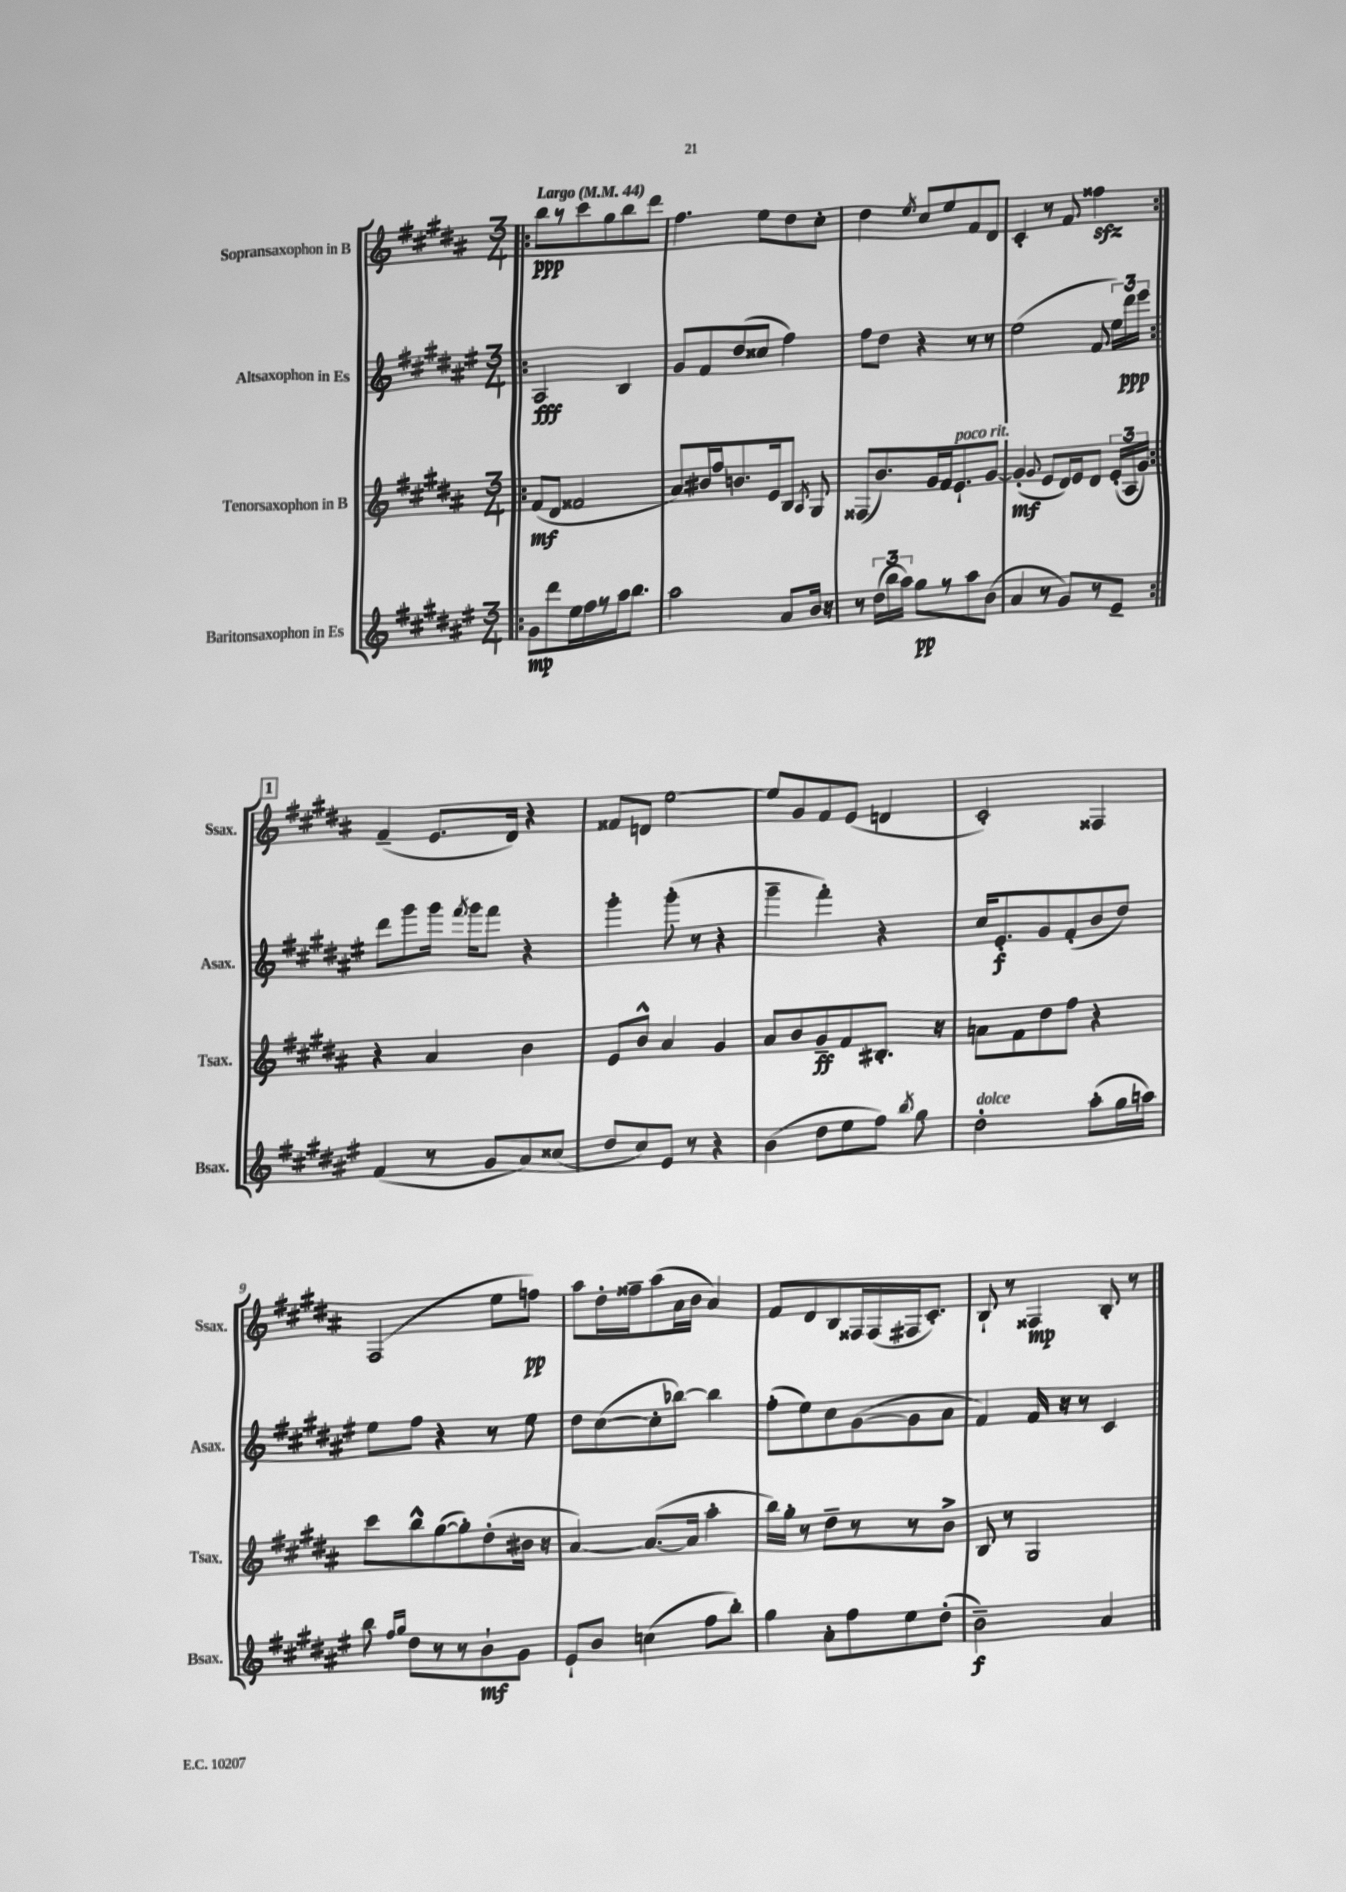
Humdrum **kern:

**kern	**kern	**kern	**kern
*staff4	*staff3	*staff2	*staff1
*clefG2	*clefG2	*clefG2	*clefG2
*k[f#c#g#d#a#e#]	*k[f#c#g#d#a#]	*k[f#c#g#d#a#e#]	*k[f#c#g#d#a#]
*M3/4	*M3/4	*M3/4	*M3/4
*MM44	*MM44	*MM44	*MM44
=!|:	=!|:	=!|:	=!|:
8g#	(8f#	2A#	8bb
8ddd#	8d#	.	8r
16ee#	2f##	.	8ccc#
16ff#	.	.	.
8r	.	.	8gg#
16aa#	.	4B	8bb
8.bb	.	.	.
.	.	.	8ddd#
=	=	=	=
2aa#	8a#)	8g#	4.ff#
.	16b#	8f#	.
.	16ff#	.	.
.	8.b	(8dd#	.
.	.	8cc##	8ee
.	16e	.	.
8a#	8B	4ff#)	8dd#
.	8qA#	.	.
16b	8G#	.	8cc#'
16r	.	.	.
=	=	=	=
8r	(8F##	8ff#	4dd#
(24dd#	8.b)	8dd#	.
24bb	.	.	.
24aa#)	.	.	.
.	.	.	8qee
8gg#	.	4r	8cc#
.	16g#	.	.
8r	16f#	.	8ee
.	8.e`	.	.
8aa#	.	8r	8f#
(8b	[8g#	8r	8d#
=	=	=	=
4a#	(4g#']	(2ee#	4c#'
.	8qqg#	.	.
8r	8e	.	8r
8g#)	16d#)	.	8f#
.	16e	.	.
8r	8d#	8f#	4ff##
8e#~	(24e'	24ee#)	.
.	24A#	24ddd#	.
.	24g#)	24eee#	.
=:|!	=:|!	=:|!	=:|!
(4f#	4r	8ddd#	(4f#~
.	.	8ggg#	.
8r	4a#	16ggg#	8.e
.	.	8qfff#	.
.	.	16ggg#	.
8g#	.	8fff#	.
.	.	.	16d#)
8a#)	4b	4r	4r
(8cc##	.	.	.
=	=	=	=
8dd#	8e	4ggg#'	8f##
8cc#)	8b^^	.	8d
8e#	4a#	(8ggg#'	[2ee
8r	.	8r	.
4r	4g#	4r	.
=	=	=	=
(4b	8a#	4ggg#~	8ee]
.	8b	.	8g#
8dd#	8g#~	4fff#')	8f#
8ee#	8f#	.	(8e
8ff#)	8.B#'	4r	4d
8qbb	.	.	.
8gg#	.	.	.
.	16r	.	.
=	=	=	=
2dd#'	8a	16cc#	2c#')
.	.	8.e#'	.
.	8f#	.	.
.	8dd#	8g#	.
.	8ff#	(8f#'	.
(8aa#'	4r	8b	4F##
16gg#	.	8dd#)	.
16aa)	.	.	.
=	=	=	=
8bb	8ccc#	8ee#	(2F#
16qqff#	.	.	.
16qqgg#	.	.	.
8dd#	8bb^^	8ff#	.
8r	([8gg#	4r	.
8r	8gg#'])	.	.
8b`	(8dd#'	8r	8ee
8g#	16b#	8ee#	8ff)
.	16r	.	.
=	=	=	=
8e#`	[4a#)	8dd#	8aa#
8b	.	([8cc#	16dd#'
.	.	.	16ff##~
(4cc	(8.a#_	8cc#']	(8aa#
.	.	[8bb-)	16a#
.	16a#]	.	16b
8ff#	4aa#'	4bb-]	4a#)
8bb')	.	.	.
=	=	=	=
4gg#	16bb)	(8ff#'	8f#
.	16gg#'	.	.
.	8r	8ee#)	8d#
8a#'	8dd#~	8cc#	8B
8ff#	8r	([8g#	16F##
.	.	.	(16F##
8ee#	8r	8g#]	16F#
.	.	.	8.c#')
(8dd#'	8b^	8a#	.
=	=	=	=
2b~)	8B	4f#)	8B`
.	8r	.	8r
.	2G#	16f#	4F##
.	.	16r	.
.	.	8r	.
4a#	.	4c#	8B'
.	.	.	8r
==	==	==	==
*-	*-	*-	*-
